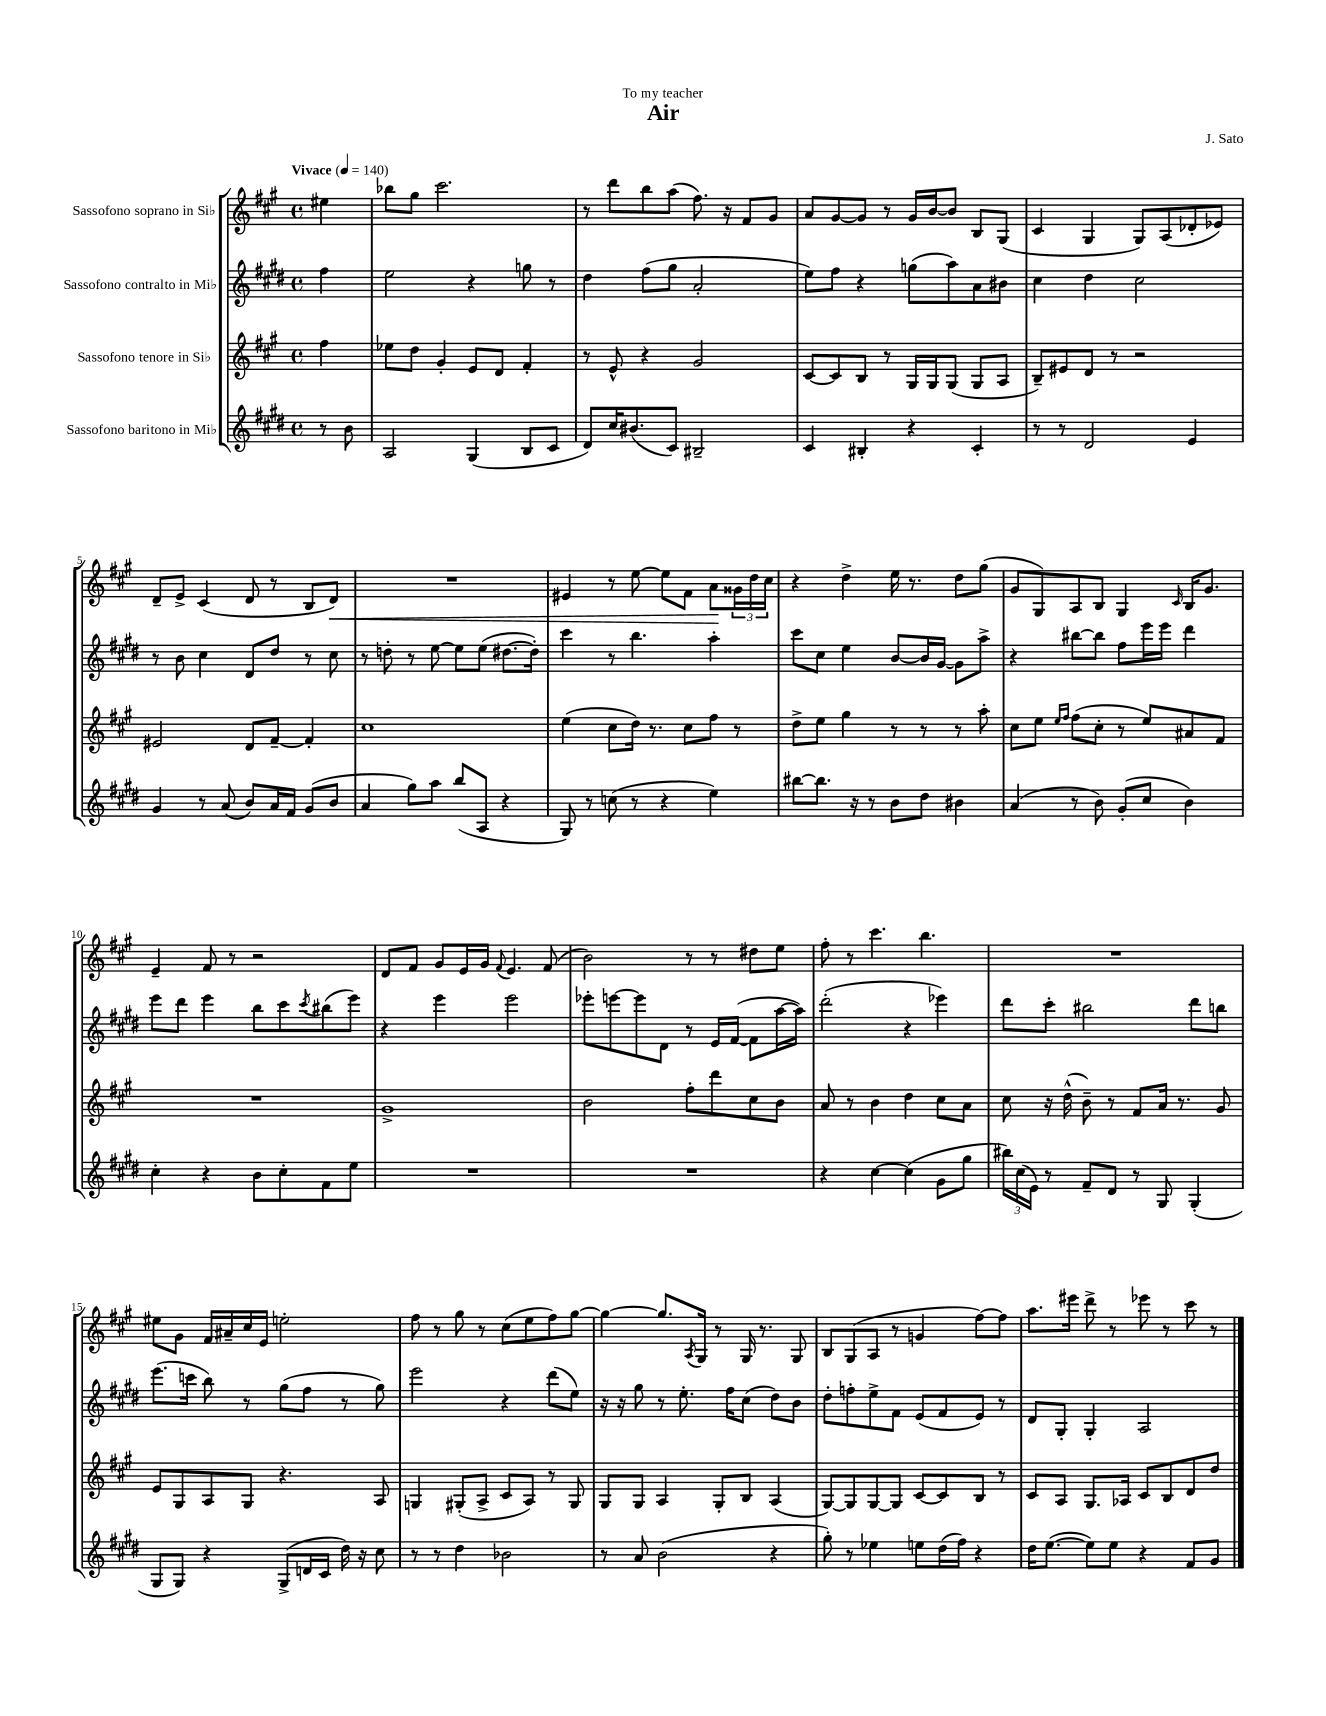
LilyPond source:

\header { title = "Air" composer = "J. Sato" dedication = "To my teacher" }
<<
\new StaffGroup <<
\new Staff = "s0" \with { instrumentName = "Sassofono soprano in Sib" } {
    \clef treble \key a \major \defaultTimeSignature \time 4/4 \partial 4 \tempo "Vivace" 4 = 140
    eis''4 |
    bes''8 gis''8 cis'''2. |
    r8 d'''8 b''8 a''8( fis''8.) r16 fis'8 gis'8 |
    a'8 gis'8~ gis'8 r8 gis'16 b'16~ b'8 b8 gis8( |
    cis'4 gis4 gis8) a8( des'8-. ees'8) |
    d'8-- e'8-> cis'4( d'8 r8 b8 d'8\<) |
    R1 |
    eis'4 r8 e''8~ e''8 fis'8 a'8\! \tuplet 3/2 { gisis'16 d''16 cis''16 } |
    r4 d''4-> e''16 r8. d''8 gis''8( |
    gis'8 gis8) a8 b8 gis4 \grace { cis'16 } b16 gis'8. |
    e'4-- fis'8 r8 r2 |
    d'8 fis'8 gis'8 e'16 gis'16 \appoggiatura { fis'8 } e'4. fis'8( |
    b'2) r8 r8 dis''8 e''8 |
    fis''8-. r8 cis'''4. b''4. |
    R1 |
    eis''8 gis'8 fis'16 ais'16-- cis''16 e'16 e''2-. |
    fis''8 r8 gis''8 r8 cis''8( e''8 fis''8) gis''8~ |
    gis''4~ gis''8. \acciaccatura { a8 } gis16 r8 gis16 r8. gis8 |
    b8 gis8( a8 r8 g'4 fis''8~) fis''8 |
    a''8. eis'''16 d'''8-> r8 ees'''8 r8 cis'''8 r8 \bar "|." |
}
\new Staff = "s1" \with { instrumentName = "Sassofono contralto in Mib" } {
    \clef treble \key e \major \defaultTimeSignature \time 4/4 \partial 4
    fis''4 |
    e''2 r4 g''8 r8 |
    dis''4 fis''8( gis''8 a'2-. |
    e''8) fis''8 r4 g''8( a''8) a'8 bis'8 |
    cis''4 dis''4 cis''2 |
    r8 b'8 cis''4 dis'8 dis''8 r8 cis''8 |
    r8 d''8-. r8 e''8~ e''8 e''8( dis''8.~ dis''16-.) |
    cis'''4 r8 b''4. a''4-. |
    cis'''8 cis''8 e''4 b'8~ b'16 gis'16~ gis'8 a''8-> |
    r4 bis''8~ bis''8 fis''8 e'''16 e'''16 dis'''4 |
    e'''8 dis'''8 e'''4 b''8 cis'''8 \acciaccatura { cis'''8 } bis''8( e'''8) |
    r4 e'''4 e'''2 |
    ees'''8-. e'''8~ e'''8 dis'8 r8 e'16 fis'16~( fis'8 a''16~ a''16) |
    dis'''2-.( r4 ees'''4) |
    dis'''8 cis'''8-. bis''2 dis'''8 b''8 |
    e'''8.( c'''16 b''8) r8 gis''8( fis''8 r8 gis''8) |
    e'''2 r4 dis'''8( e''8) |
    r16 r16 gis''8 r8 e''8.-. fis''16 cis''8( dis''8) b'8 |
    dis''8-. f''8-. e''8-> fis'8 e'8( fis'8 e'8) r8 |
    dis'8 gis8-. gis4-. a2 \bar "|." |
}
\new Staff = "s2" \with { instrumentName = "Sassofono tenore in Sib" } {
    \clef treble \key a \major \defaultTimeSignature \time 4/4 \partial 4
    fis''4 |
    ees''8 d''8 gis'4-. e'8 d'8 fis'4-. |
    r8 e'8-^ r4 gis'2 |
    cis'8~ cis'8 b8 r8 gis16 gis16 gis8( gis8 a8 |
    b8--) eis'8 d'8 r8 r2 |
    eis'2 d'8 fis'8~-- fis'4-. |
    cis''1 |
    e''4( cis''8 d''16) r8. cis''8 fis''8 r8 |
    d''8-> e''8 gis''4 r8 r8 r8 a''8-. |
    cis''8 e''8 \grace { e''16 fis''16 } fis''8( cis''8-. r8 e''8) ais'8 fis'8 |
    R1 |
    gis'1-> |
    b'2 fis''8-. d'''8 cis''8 b'8 |
    a'8 r8 b'4 d''4 cis''8 a'8 |
    cis''8 r16 d''16-^( b'8--) r8 fis'8 a'16 r8. gis'8 |
    e'8 gis8 a8 gis8 r4. a8 |
    g4 gis8-.( a8-> cis'8 a8) r8 gis8 |
    gis8 gis8 a4 gis8-. b8 a4( |
    gis8~) gis8 gis8~ gis8 cis'8~ cis'8 b8 r8 |
    cis'8 a8 gis8. aes16 cis'8 b8 d'8 d''8 \bar "|." |
}
\new Staff = "s3" \with { instrumentName = "Sassofono baritono in Mib" } {
    \clef treble \key e \major \defaultTimeSignature \time 4/4 \partial 4
    r8 b'8 |
    a2 gis4( b8 cis'8 |
    dis'8) cis''16 bis'8.( cis'8) bis2-- |
    cis'4 bis4-. r4 cis'4-. |
    r8 r8 dis'2 e'4 |
    gis'4 r8 a'8( b'8) a'16 fis'16 gis'8( b'8 |
    a'4 gis''8) a''8 b''8( a8 r4 |
    gis8) r8 c''8( r8 r4 e''4) |
    bis''8~ bis''8. r16 r8 b'8 dis''8 bis'4 |
    a'4( r8 b'8) gis'8-.( cis''8 b'4) |
    cis''4-. r4 b'8 cis''8-. fis'8 e''8 |
    R1 |
    R1 |
    r4 cis''4~ cis''4( gis'8 gis''8 |
    \tuplet 3/2 { bis''16) cis''16( e'16) } r8 fis'8-- dis'8 r8 gis8 gis4-.( |
    gis8 gis8) r4 gis8->( d'16 cis'16 dis''16) r16 cis''8 |
    r8 r8 dis''4 bes'2 |
    r8 a'8 b'2( r4 |
    gis''8-.) r8 ees''4 e''8 dis''16( fis''16) r4 |
    dis''16 e''8.~( e''8) e''8 r4 fis'8 gis'8 \bar "|." |
}
>>
>>
